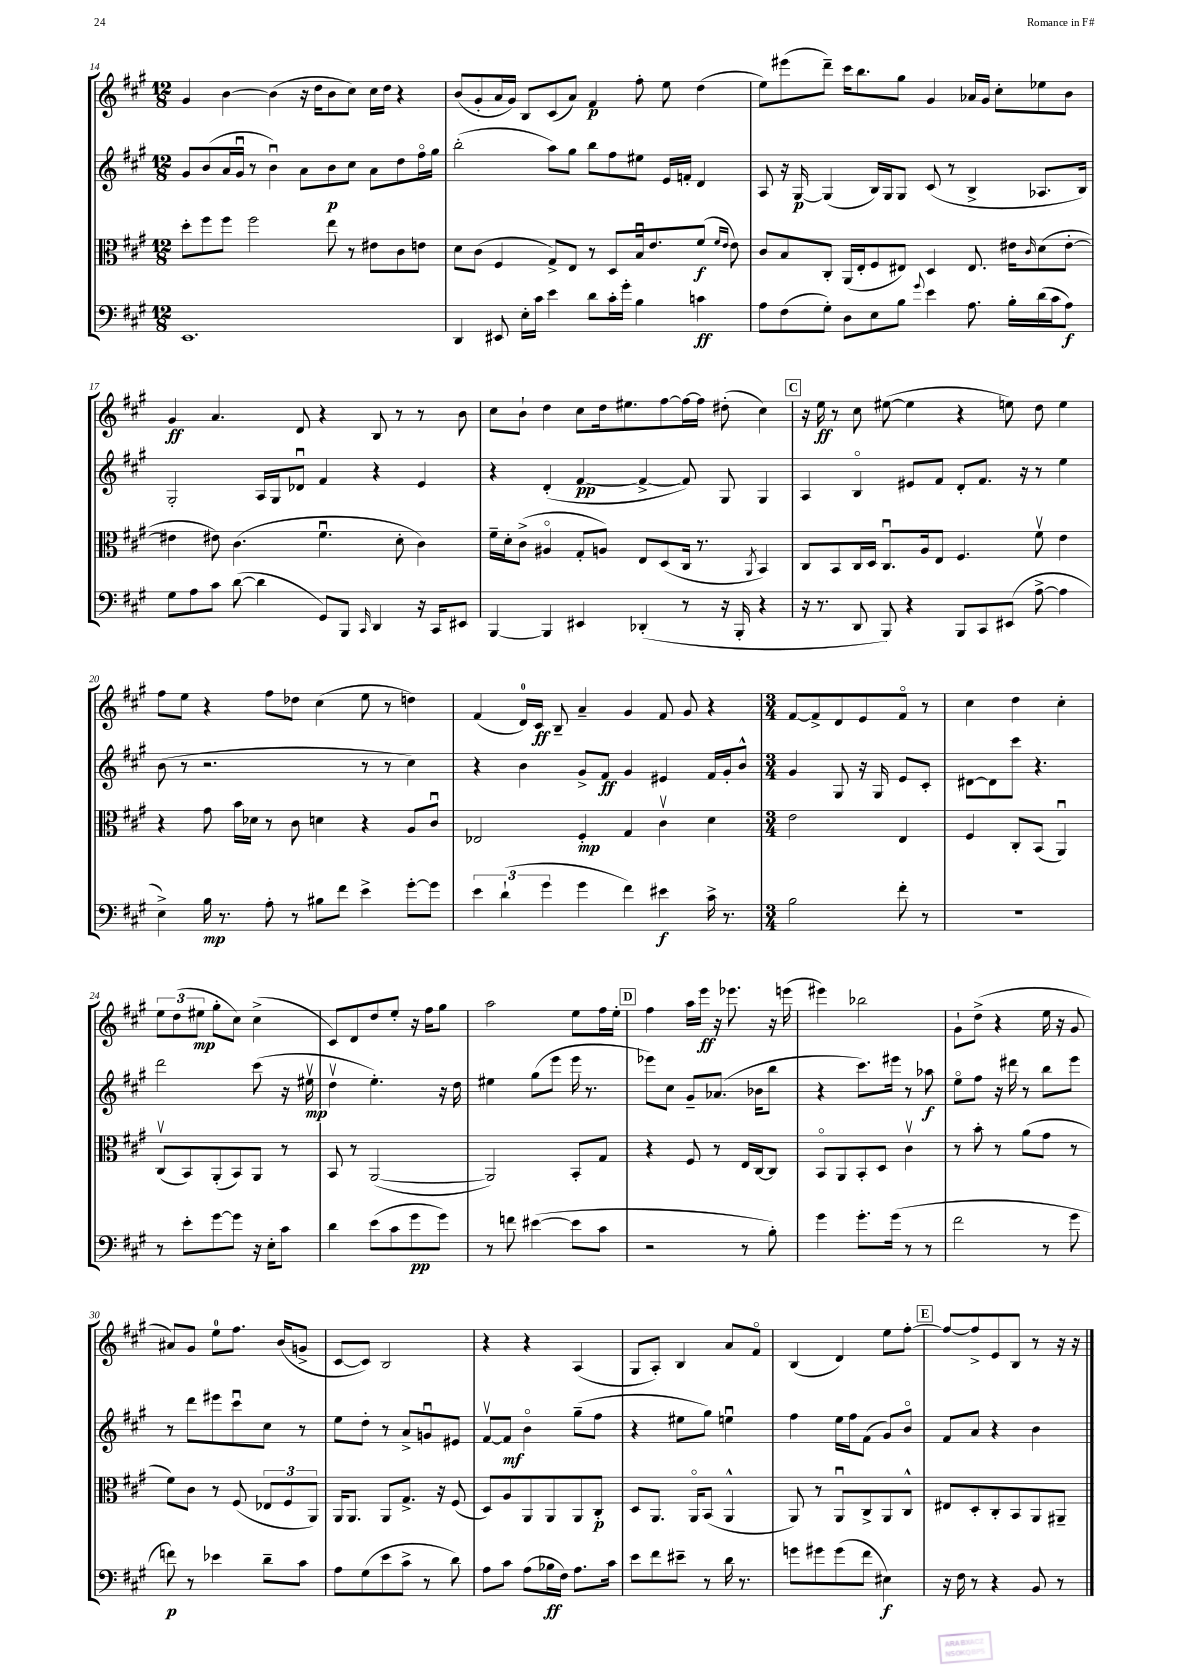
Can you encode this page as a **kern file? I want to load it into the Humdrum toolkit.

**kern	**dynam	**kern	**dynam	**kern	**dynam	**kern	**dynam
*part4	*part4	*part3	*part3	*part2	*part2	*part1	*part1
*staff4	*staff4	*staff3	*staff3	*staff2	*staff2	*staff1	*staff1
*clefF4	*	*clefC3	*	*clefG2	*	*clefG2	*
*k[f#c#g#]	*	*k[f#c#g#]	*	*k[f#c#g#]	*	*k[f#c#g#]	*
*M12/8	*	*M12/8	*	*M12/8	*	*M12/8	*
=14	=14	=14	=14	=14	=14	=14	=14
1.EE	.	8dd'\L	.	8g#/L	.	4g#/	.
.	.	8ff#\	.	(8b/	.	.	.
.	.	8ff#\J	.	16a/L	.	[4b\	.
.	.	.	.	16g#u/JJ	.	.	.
.	.	2ff#\	.	8r	.	.	.
.	.	.	.	4bu\)	.	(4b\]	.
.	.	.	.	8a\L	.	16r	.
.	.	.	.	.	.	16dd\KL	.
.	.	8ee\	.	8b\	p	8b\	.
.	.	8r	.	8cc#\J	.	8cc#\J)	.
.	.	8e#X\L	.	8a\L	.	16cc#\LL	.
.	.	.	.	.	.	16dd\JJ	.
.	.	8c#\	.	8dd\	.	4r	.
.	.	8en\J	.	16ff#\L	.	.	.
.	.	.	.	16gg#\JJ	.	.	.
=15	=15	=15	=15	=15	=15	=15	=15
4DD/	.	8d\L	.	(2bb'\	.	(8b/L	.
.	.	(8c#\J	.	.	.	8g#'/	.
8EE#X/	.	4F#/	.	.	.	16a/L	.
.	.	.	.	.	.	16g#/JJ)	.
16E'\LL	.	.	.	.	.	8B/L	.
16c#\JJ	.	.	.	.	.	.	.
4e\	.	8G#^/L)	.	8aa\L)	.	(8c#/	.
.	.	8E/J	.	8gg#\J	.	8a/J)	.
8d\L	.	8r	.	8bb\L	.	4f#/	p
16c#'\L	.	8D/L	.	8ff#\	.	.	.
16g#'\JJ	.	.	.	.	.	.	.
4B\	.	16Bu/k	.	8ee#X\J	.	8ff#'\	.
.	.	8.e/	.	.	.	.	.
.	.	.	.	16e/LL	.	8ee\	.
.	.	.	.	16fn'/JJ	.	.	.
4cn\	ff	(8f#/J	f	4d/	.	(4dd\	.
.	.	16qqf#/LL	.	.	.	.	.
.	.	16qqe/JJ	.	.	.	.	.
.	.	8e\)	.	.	.	.	.
=16	=16	=16	=16	=16	=16	=16	=16
8A\L	.	8c#/L	.	8A/	.	8ee\L)	.
(8F#\	.	8B/	.	16r	.	(8eee#X\	.
.	.	.	.	[16G#/	p	.	.
8G#'\J)	.	8C#'/J	.	(4G#/]	.	8ddd~\J)	.
8D\L	.	(16AA/LL	.	.	.	16ccc#\KL	.
.	.	16E'/J	.	.	.	8.bb\	.
8E\	.	8F#/	.	16B/LL)	.	.	.
.	.	.	.	16G#/J	.	.	.
8B\J	.	8E#X/J)	.	8G#/J	.	8gg#\J	.
8qqg#/	.	.	.	.	.	.	.
4e\	.	4D/	.	(8c#/	.	4g#/	.
.	.	.	.	8r	.	.	.
8.A\	.	8.E#/	.	4B^/	.	16a-X/LL	.
.	.	.	.	.	.	16g#/JJ	.
.	.	.	.	.	.	8cc#'\L	.
16B'\LL	.	16e#X\KL	.	.	.	.	.
.	.	16qqc#/	.	.	.	.	.
(16d\	.	(8d\	.	8.A-X/L	.	8ee-X\	.
16c#\J	.	.	.	.	.	.	.
8A\J)	f	[8e#'\J	.	.	.	8b\J	.
.	.	.	.	16B/Jk)	.	.	.
!!LO:LB:g=z
=17	=17	=17	=17	=17	=17	=17	=17
8G#\L	.	4e#X\]	.	2G#'/	.	4g#/	ff
8A\	.	.	.	.	.	.	.
8c#\J	.	8e#X\)	.	.	.	4.a/	.
([8d\	.	(4.c#\	.	.	.	.	.
4d\]	.	.	.	16A/LL	.	.	.
.	.	.	.	16G#/J	.	.	.
.	.	.	.	8d-Xu/J	.	8d/	.
8GG#/L)	.	4.f#u\	.	4f#/	.	4r	.
8BBB/J	.	.	.	.	.	.	.
16qqCC#/	.	.	.	.	.	.	.
4DD/	.	.	.	4r	.	8B/	.
.	.	8d'\	.	.	.	8r	.
16r	.	4c#\)	.	4e/	.	8r	.
16CC#/KL	.	.	.	.	.	.	.
8EE#X/J	.	.	.	.	.	8b\	.
=18	=18	=18	=18	=18	=18	=18	=18
[4BBB/	.	16f#~\LL	.	4r	.	8cc#\L	.
.	.	16d'\J	.	.	.	.	.
.	.	(8c#^\J	.	.	.	8b`\J	.
4BBB/]	.	4A#X/	.	(4d'/	.	4dd\	.
4EE#X/	.	8G#'/L	.	[4f#/	pp	8cc#\L	.
.	.	8An/J)	.	.	.	16dd\k	.
.	.	.	.	.	.	8.ee#X\	.
(4DD-X'/	.	8E/L	.	4f#^/_	.	.	.
.	.	(8D/	.	.	.	[8ff#\	.
8r	.	16C#/Jk	.	8f#/])	.	16ff#\L_	.
.	.	8.r	.	.	.	16ff#\JJ]	.
16r	.	.	.	8G#/	.	(8dd#X'\	.
16BBB'/	.	.	.	.	.	.	.
.	.	8qAA/	.	.	.	.	.
4r	.	4BB/)	.	4G#/	.	4cc#\)	.
!!LO:REH:place=s1:t=C
=19	=19	=19	=19	=19	=19	=19	=19
16r	.	8C#/L	.	4A/	.	16r	.
8.r	.	.	.	.	.	16ee\	ff
.	.	8BB/	.	.	.	8r	.
8DD/	.	16C#/L	.	4B/	.	8cc#\	.
.	.	16D/JJ	.	.	.	.	.
8BBB/)	.	8.C#u/L	.	.	.	([8ee#X\	.
4r	.	.	.	8e#X/L	.	4ee#\]	.
.	.	16A/k	.	.	.	.	.
.	.	8E/J	.	8f#/J	.	.	.
8BBB/L	.	4.F#/	.	8d'/L	.	4r	.
8CC#/	.	.	.	8.f#/J	.	.	.
(8EE#X/J	.	.	.	.	.	8een\)	.
.	.	.	.	16r	.	.	.
[8A^\	.	8f#v\	.	8r	.	8dd\	.
4A\]	.	4e\	.	4ee\	.	4ee\	.
!!LO:LB:g=z
=20	=20	=20	=20	=20	=20	=20	=20
4E^\)	.	4r	.	(8b\	.	8ff#\L	.
.	.	.	.	8r	.	8ee\J	.
16B\	mp	8g#\	.	2.r	.	4r	.
8.r	.	.	.	.	.	.	.
.	.	16b\LL	.	.	.	.	.
.	.	16d-X\JJ	.	.	.	.	.
8A'\	.	8r	.	.	.	8ff#\L	.
8r	.	8c#\	.	.	.	8dd-X\J	.
8B#X\L	.	4dn\	.	.	.	(4cc#\	.
8f#\J	.	.	.	.	.	.	.
4e^\	.	4r	.	8r	.	8ee\	.
.	.	.	.	8r	.	8r	.
[8g#'\L	.	8A/L	.	4cc#\)	.	4ddn\)	.
8g#\J]	.	8c#u/J	.	.	.	.	.
=21	=21	=21	=21	=21	=21	=21	=21
6e\	.	2E-X/	.	4r	.	(4f#/	.
(6d`\	.	.	.	.	.	.	.
.	.	.	.	4b\	.	16d/LL)	.
.	.	.	.	.	.	16c#/JJ	ff
6g#\	.	.	.	.	.	.	.
.	.	.	.	.	.	8B~/	.
4g#\	.	4F#'/	mp	8g#^/L	.	4a~/	.
.	.	.	.	8f#/J	ff	.	.
4f#\)	.	4G#/	.	4g#/	.	4g#/	.
4e#X\	f	4c#v\	.	4e#X/	.	8f#/	.
.	.	.	.	.	.	8g#/	.
16c#^\	.	4d\	.	16f#/LL	.	4r	.
8.r	.	.	.	16g#'/J	.	.	.
.	.	.	.	8b^^/J	.	.	.
=22	=22	=22	=22	=22	=22	=22	=22
*M3/4	*	*M3/4	*	*M3/4	*	*M3/4	*
2B\	.	2e\	.	4g#/	.	[8f#/L	.
.	.	.	.	.	.	8f#^/]	.
.	.	.	.	8G#/	.	8d/	.
.	.	.	.	16r	.	8e/	.
.	.	.	.	16G#/	.	.	.
8f#'\	.	4E/	.	8e/L	.	8f#/J	.
8r	.	.	.	8c#'/J	.	8r	.
=23	=23	=23	=23	=23	=23	=23	=23
2.r	.	4F#/	.	[8d#X\L	.	4cc#\	.
.	.	.	.	8d#\]	.	.	.
.	.	8C#'/L	.	8ccc#\J	.	4dd\	.
.	.	(8BB/J	.	4.r	.	.	.
.	.	4AAu/)	.	.	.	4cc#'\	.
!!LO:LB:g=z
=24	=24	=24	=24	=24	=24	=24	=24
8r	.	(8C#v/L	.	2ddd\	.	12ee\L	.
.	.	.	.	.	.	(12dd\	.
8e'\L	.	8BB/)	.	.	.	.	.
.	.	.	.	.	.	12ee#X\J	mp
[8g#\	.	(8AA'/	.	.	.	8gg#'\L	.
8g#\J]	.	8BB/)	.	.	.	8cc#\J)	.
16r	.	8AA/J	.	(8ccc#\	.	(4cc#^\	.
16E'\KL	.	.	.	.	.	.	.
8c#\J	.	8r	.	16r	.	.	.
.	.	.	.	16ee#Xv\	mp	.	.
=25	=25	=25	=25	=25	=25	=25	=25
4d\	.	8BB/	.	4ddv\	.	8c#/L)	.
.	.	8r	.	.	.	8d/	.
(8e\L	.	([2AA/	.	4.ee'\)	.	8dd/	.
8c#\	.	.	.	.	.	8ee'/J	.
8g#\	pp	.	.	.	.	16r	.
.	.	.	.	.	.	16ff#\KL	.
8g#\J)	.	.	.	16r	.	8gg#\J	.
.	.	.	.	16dd\	.	.	.
=26	=26	=26	=26	=26	=26	=26	=26
8r	.	2AA/])	.	4ee#X\	.	2aa\	.
8fn\	.	.	.	.	.	.	.
([4e#X\	.	.	.	(8gg#\L	.	.	.
.	.	.	.	8eee\J	.	.	.
8e#\L]	.	8BB'/L	.	16eee\	.	8ee\L	.
.	.	.	.	8.r	.	.	.
8c#\J	.	8G#/J	.	.	.	16ff#\L	.
.	.	.	.	.	.	16ee'\JJ	.
!!LO:REH:place=s1:t=D
=27	=27	=27	=27	=27	=27	=27	=27
2r	.	4r	.	8eee-X\L)	.	4ff#\	.
.	.	.	.	8cc#\J	.	.	.
.	.	8F#/	.	8g#~/L	.	16aa\LL	.
.	.	.	.	.	.	16eee\JJ	ff
.	.	8r	.	(8.a-X/J	.	16r	.
.	.	.	.	.	.	8.eee-X\	.
8r	.	16E/LL	.	.	.	.	.
.	.	[16C#/J	.	16b-X\KL	.	.	.
8B'\)	.	8C#/J]	.	8bb\J	.	16r	.
.	.	.	.	.	.	(16eeen\	.
=28	=28	=28	=28	=28	=28	=28	=28
4g#\	.	8BB/L	.	4r	.	4eee#X\)	.
.	.	8AA/	.	.	.	.	.
8.g#'\L	.	8BB'/	.	8.ccc#\L)	.	2bb-X\	.
.	.	8D/J	.	.	.	.	.
(16g#\Jk	.	.	.	16eee#X\Jk	.	.	.
8r	.	4c#v\	.	8r	.	.	.
8r	.	.	.	8aa-X\	f	.	.
=29	=29	=29	=29	=29	=29	=29	=29
2f#\	.	8r	.	8ee\L	.	8g#`\L	.
.	.	8b'\	.	8ff#\J	.	(8dd^\J	.
.	.	8r	.	16r	.	4r	.
.	.	.	.	16ddd#X\	.	.	.
.	.	(8a\L	.	8r	.	.	.
8r	.	8g#\J	.	8bb\L	.	16ee\	.
.	.	.	.	.	.	16r	.
8g#\	.	8r	.	8eee\J	.	8g#/	.
!!LO:LB:g=z
=30	=30	=30	=30	=30	=30	=30	=30
8fn\)	p	8f#\L)	.	8r	.	8a#X/L)	.
8r	.	8c#\J	.	8ddd\L	.	8g#/J	.
4e-X\	.	8r	.	8eee#X\	.	8ee\L	.
.	.	(8F#/	.	8ccc#u\	.	8.ff#\J	.
8d~\L	.	12E-X/L	.	8cc#\J	.	.	.
.	.	.	.	.	.	(16b/KL	.
.	.	12F#/	.	.	.	.	.
8c#\J	.	.	.	8r	.	8gn^/J	.
.	.	12AA/J)	.	.	.	.	.
=31	=31	=31	=31	=31	=31	=31	=31
8A\L	.	16AA/KL	.	8ee\L	.	[8c#/L	.
.	.	8.AA/J	.	.	.	.	.
(8G#\	.	.	.	8dd'\J	.	8c#/J])	.
8e\	.	8AA/L	.	8r	.	2B/	.
8c#^\J	.	8.G#^/J	.	8a^/L	.	.	.
8r	.	.	.	8gnu/	.	.	.
.	.	16r	.	.	.	.	.
8d\)	.	(8F#/	.	8e#X/J	.	.	.
=32	=32	=32	=32	=32	=32	=32	=32
8A\L	.	8D/L)	.	[8f#v/L	.	4r	.
8c#\J	.	8A/	.	8f#/J]	mf	.	.
(8A\L	.	8AA/	.	4b\	.	4r	.
16B-X\L	ff	8AA/	.	.	.	.	.
16F#\JJ)	.	.	.	.	.	.	.
8.A\L	.	8AA/	.	(8gg#~\L	.	(4A/	.
.	.	8C#'/J	p	8ff#\J	.	.	.
16c#\Jk	.	.	.	.	.	.	.
=33	=33	=33	=33	=33	=33	=33	=33
8e\L	.	8D/L	.	4r	.	8G#/L	.
8f#\	.	8.AA/J	.	.	.	8A'/J)	.
8e#X~\J	.	.	.	8ee#X\L	.	4B/	.
.	.	16AA/KL	.	.	.	.	.
8r	.	(8BB/J	.	8gg#\J)	.	.	.
16d\	.	4AA^^/	.	4eenu\	.	8a/L	.
8.r	.	.	.	.	.	.	.
.	.	.	.	.	.	8f#/J	.
=34	=34	=34	=34	=34	=34	=34	=34
8gn\L	.	8AA/)	.	4ff#\	.	(4B/	.
8g#X\	.	8r	.	.	.	.	.
(8g#\	.	8AAu/L	.	16ee\LL	.	4d/)	.
.	.	.	.	16ff#\J	.	.	.
8f#\J	.	8C#^/	.	(8f#\J	.	.	.
4E#X\)	f	8AA/	.	8g#/L)	.	8ee\L	.
.	.	8C#^^/J	.	8b/J	.	[8ff#'\J	.
!!LO:REH:place=s1:t=E
=35	=35	=35	=35	=35	=35	=35	=35
16r	.	8E#X/L	.	8f#/L	.	8ff#/L_	.
16F#\	.	.	.	.	.	.	.
8r	.	8D'/	.	8a/J	.	8ff#^/]	.
4r	.	8C#'/	.	4r	.	8e/	.
.	.	8BB/	.	.	.	8B/J	.
8BB/	.	8AA/	.	4b\	.	8r	.
8r	.	8AA#X~/J	.	.	.	16r	.
.	.	.	.	.	.	16r	.
==	==	==	==	==	==	==	==
*-	*-	*-	*-	*-	*-	*-	*-
